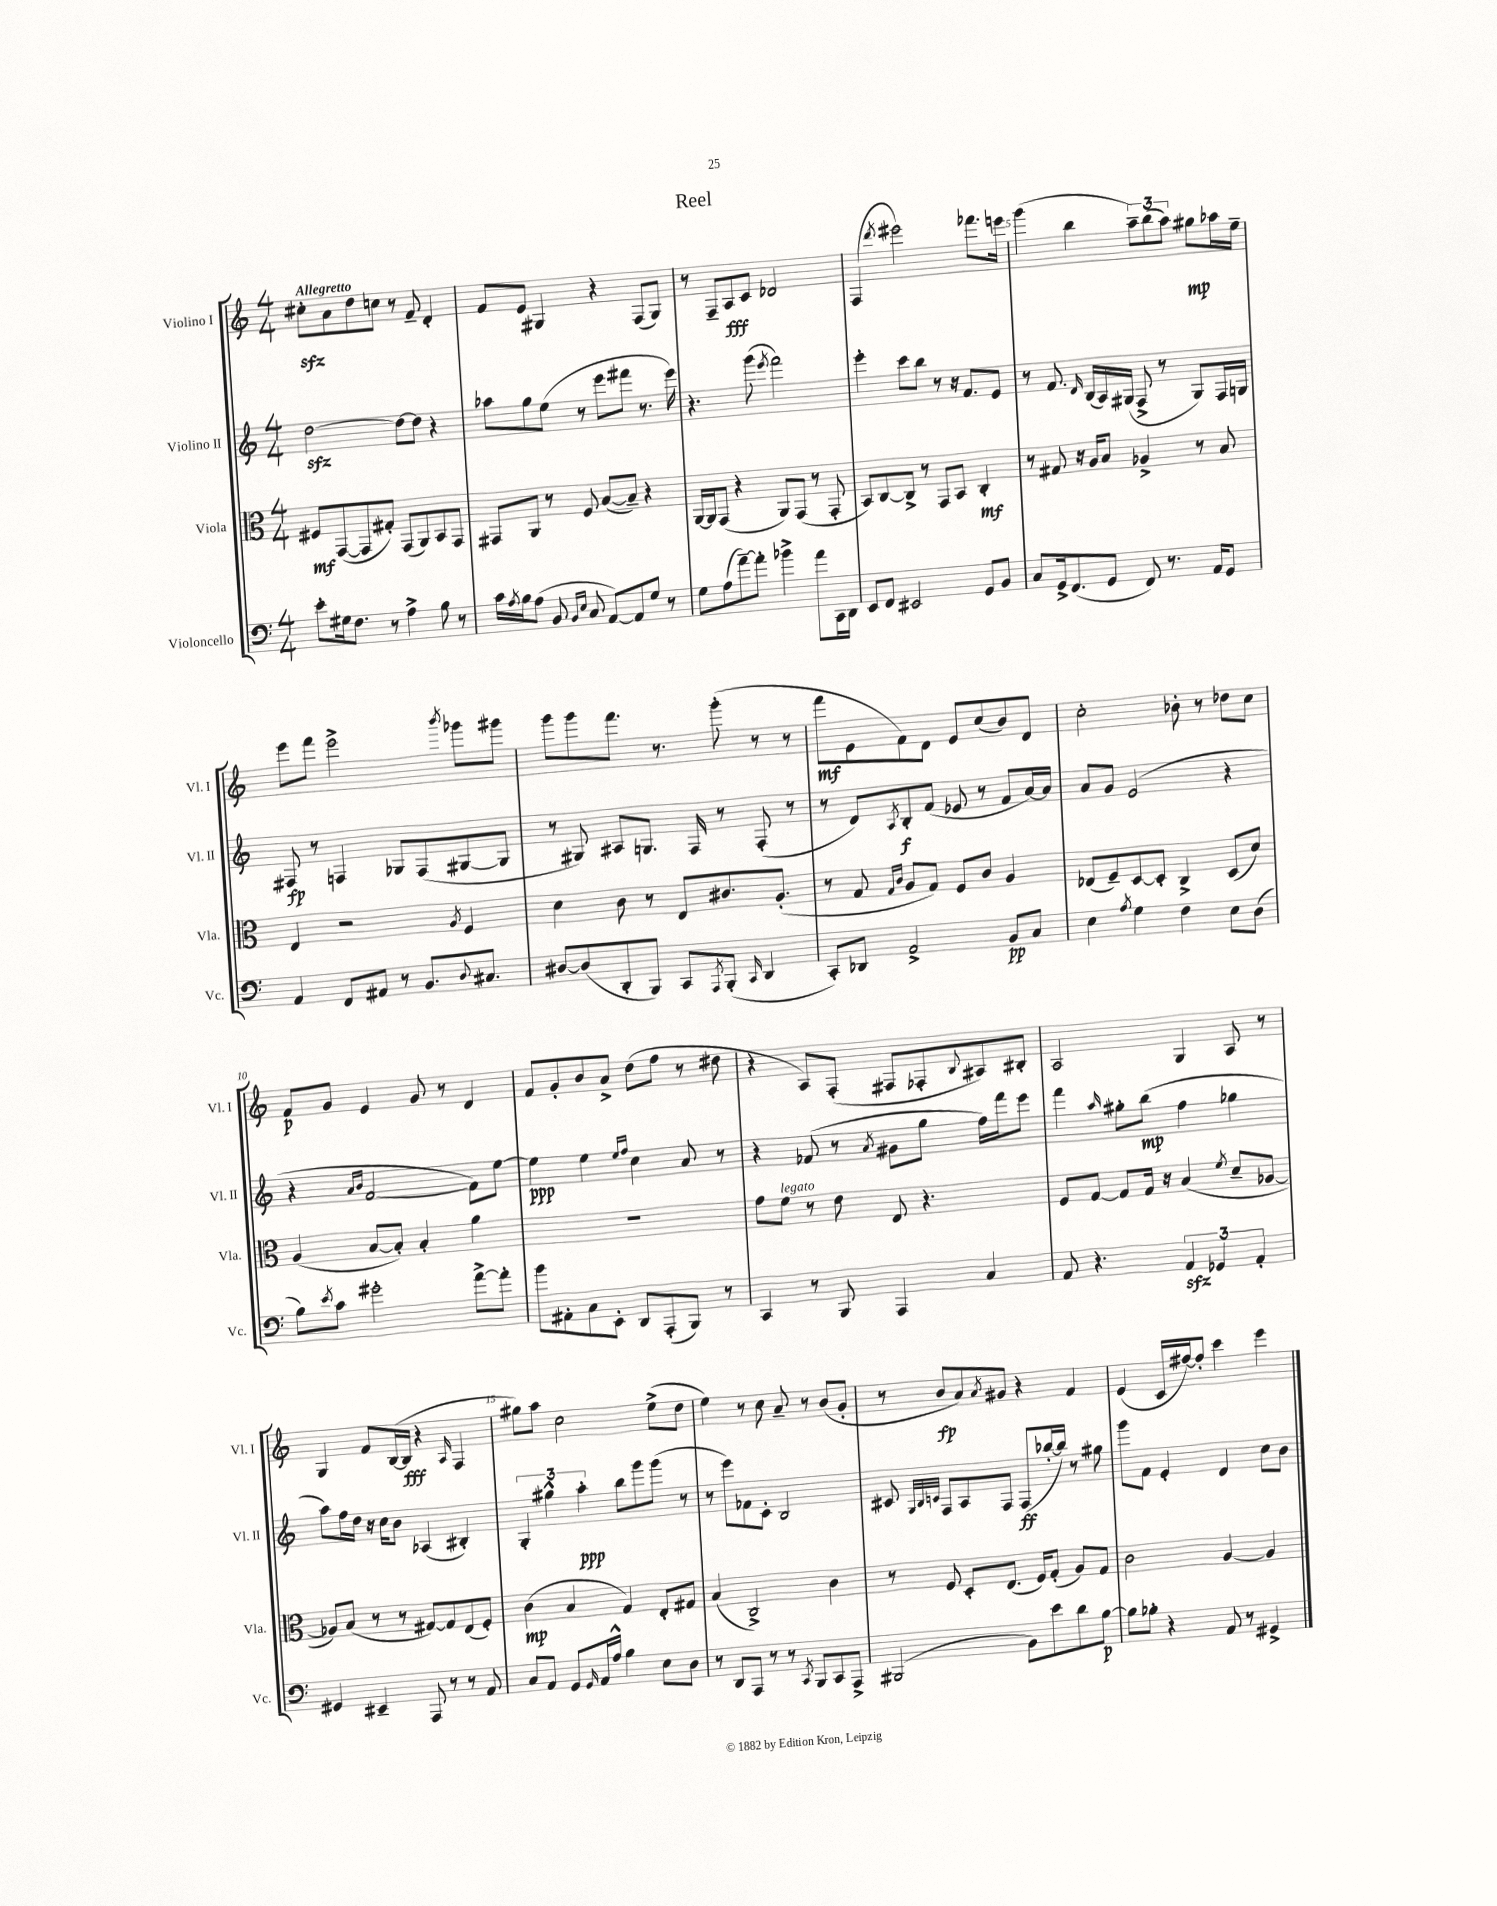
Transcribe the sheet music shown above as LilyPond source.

\header { title = "Reel" }
<<
\new StaffGroup <<
\new Staff = "s0" \with { instrumentName = "Violino I" shortInstrumentName = "Vl. I" } {
    \clef treble \key c \major \numericTimeSignature \time 4/4 \tempo "Allegretto"
    cis''8-.\sfz a'8 d''8 c''8 r8 f'8-- d'4-. |
    f'8 e'8 gis4 r4 f8( gis8) |
    r8 f8-- a8\fff c'8 des'2 |
    f4( \acciaccatura { d'''8 } eis'''2) fes'''8. e'''16 |
    g'''4( b''4 \tuplet 3/2 { a''8--) b''8( a''8) } gis''8\mp aes''16 e''16-- |
    e'''8 f'''8 e'''2-> \acciaccatura { b'''8 } ges'''8 gis'''8 |
    g'''8 g'''8 f'''8. r8. g'''8-.( r8 r8 |
    f'''8\mf e'8 f'8) d'8 e'8 c''8( b'8) d'8 |
    c''2-. bes'8-. r8 des''8 c''8 |
    f'8\p g'8 e'4 g'8 r8 d'4 |
    f'8 g'8-. b'8 a'8-> d''8( f''8 r8 dis''8 |
    r4 a8) f8-.( fis8 fes8-. \appoggiatura { b8 } ais8) bis8-. |
    a2 g4 a8 r8 |
    g4 f'8 b16~( b16\fff r4 \grace { a16 } f4 |
    gis''8) a''8 c''2 e''8->( d''8 |
    e''4) r8 c''8 a'8-- r8 b'8( g'8-. |
    r8 b'8\fp a'8) \acciaccatura { a'8 } gis'8 r4 f'4 |
    e'4( c'16 fis''16~) fis''8-. c'''4 e'''4 \bar "|." |
}
\new Staff = "s1" \with { instrumentName = "Violino II" shortInstrumentName = "Vl. II" } {
    \clef treble \key c \major \numericTimeSignature \time 4/4
    d''2~\sfz d''8~ d''8 r4 |
    aes''8 g''8 e''8( r8 e'''8 fis'''8 r8. e'''16) |
    r4. g'''8( \acciaccatura { e'''8 } f'''2) |
    e'''4-. c'''8 b''8 r8 r16 f'8. e'8 |
    r8 f'8. \grace { d'16 } b16( a16) gis16( f8-> r8 gis8) f16 g16 |
    fis8\fp r8 f4 ges8 f8( gis8~ gis8 |
    r8 gis8) ais8 g8. f16 r8 f8-.( r8 |
    r8 d'8) \acciaccatura { a8 } b8-.\f f'8( ees'8 r8 f'8 a'16~) a'16 |
    a'8 g'8 e'2( r4 |
    r4 \grace { a'16 b'16 } f'2~ f'8) e''8~ |
    e''4\ppp e''4 \grace { e''16 f''16 } c''4 a'8 r8 |
    r4 fes'8( r8 \acciaccatura { a'8 } gis'8 g''8 f''16) f'''16 e'''8 |
    f'''4 \grace { a''16 } gis''8-. b''8\mp( f''4 ges''4 |
    a''8) f''16 d''16 r16 c''16 b'8 aes4( bis4-.) |
    \tuplet 3/2 { g4-. gis''4-^ a''4-.\ppp } b''8 g'''8 g'''8( r8 |
    r8 e'''8) fes'8 c'8-. b2 |
    cis'8 \grace { g32 b32 c'32 } f8 a8 f8 f8\ff( bes''16~-. bes''16) r8 gis''8 |
    g'''8 f'8 e'4-. d'4 c''8 b'8 \bar "|." |
}
\new Staff = "s2" \with { instrumentName = "Viola" shortInstrumentName = "Vla." } {
    \clef alto \key c \major \numericTimeSignature \time 4/4
    fis8\mf g,8~( g,8 gis8-.) g,8( a,8) b,8 g,8 |
    gis,8 a,8 r8 f8 b8~( b8--) r4 |
    a,16~ a,16 g,8( r4 a,8) g,8( r8 g,8-. |
    b,8) c8~ c8-> r8 g,8 b,8 c4-.\mf |
    r8 gis8 r16 a16 b8 aes4-> r8 b8 |
    e4 r2 \acciaccatura { a8 } f4 |
    d'4 c'8 r8 e8 cis'8. a8.-.( |
    r8 g8 \grace { g16 c'16 } a8 g8) f8 c'8 a4 |
    ees8( f8--) d8~ d8-. c4-> d8( d'8) |
    a4( b8~ b8-.) b4-. a'4 |
    R1 |
    g'8 f'8^\markup { \italic "legato" } r8 e'8 e8 r4. |
    f8 g8~ g8 g16 r16 b4( \acciaccatura { f'8 } d'8-- aes8~ |
    aes8) b8( r8 r8 gis8~) gis8 e8( f8-.) |
    c'4\mp( b4 g4) e8-. gis8 |
    b4( c2->) c'4 |
    r8 f8 d8-. e8.( f16) g8-.( a8) g8 |
    c'2 a4~ a4 \bar "|." |
}
\new Staff = "s3" \with { instrumentName = "Violoncello" shortInstrumentName = "Vc." } {
    \clef bass \key c \major \numericTimeSignature \time 4/4
    e'8-. gis16 f8. r8 a4-> b8 r8 |
    c'16 \acciaccatura { a8 } b16 a8( b,8 \grace { b,16 e16 } c8 a,8~) a,8 g8 r8 |
    g8 a8( a'8~--) a'8-. bes'4-> a'8 c,16 d,16 |
    e,8 f,8 eis,2 g,8 b,8 |
    c8 g,16-> f,8.( g,8 f,8) r8. a,16 g,8 |
    a,4 f,8 ais,8 r8 b,8. \appoggiatura { d8 } cis8. |
    dis8~ dis8( d,8-. b,,8) c,8 \acciaccatura { a,,8 } b,,8-.( \grace { c,16 } d,4 |
    c,8-.) des,8 a,2-> b,8\pp c8 |
    e4 \acciaccatura { a8 } g4 f4 e8 d8( |
    b8) \acciaccatura { e'8 } c'8 gis'2-. a'8~-> a'8-. |
    b'8 ais,8-. c8 e,8-. d,8 a,,8-.( b,,8) r8 |
    c,4 r8 b,,8 a,,4 c4 |
    a,8 r4. \tuplet 3/2 { a,4\sfz ges,4 a,4-. } |
    gis,4 eis,4-- a,,8 r8 r8 a,8 |
    c8 a,8 g,8 \grace { g,16 } a,16 a16-^ b4 e8 d8 |
    r8 d,8 a,,8 r8 r8 \acciaccatura { c,8 } b,,8 c,8 a,,8-> |
    bis,,2( b,8) e'8 d'8 b8~\p |
    b8 bes8-. r4 a,8 r8 gis,4-> \bar "|." |
}
>>
>>
\layout { \context { \Score \override BarNumber.break-visibility = ##(#f #t #t) barNumberVisibility = #(every-nth-bar-number-visible 5) } }
